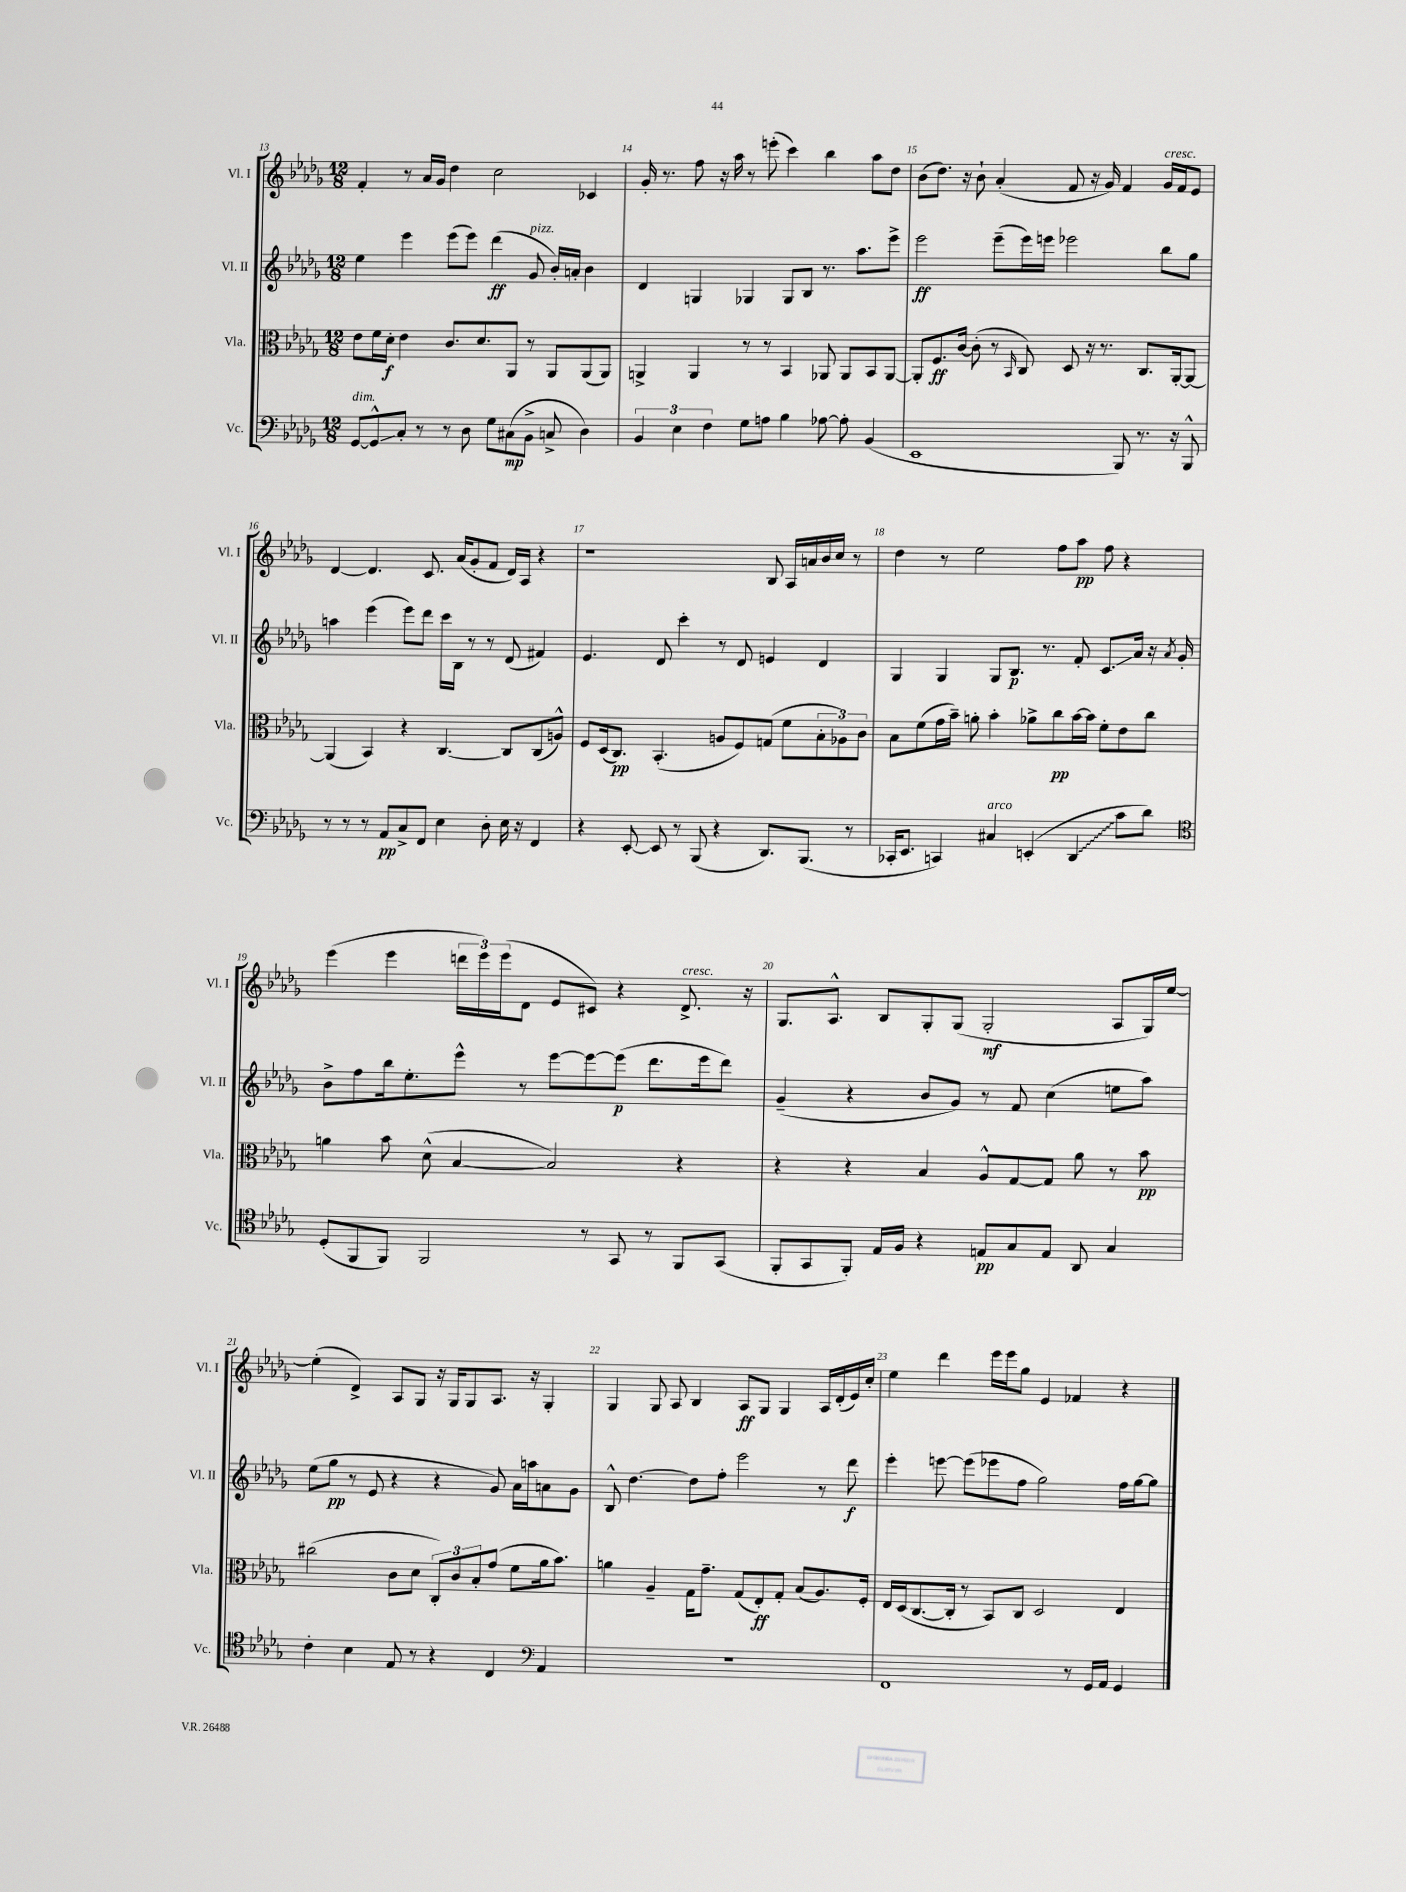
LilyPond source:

<<
\new StaffGroup <<
\new Staff = "s0" \with { instrumentName = "Vl. I" shortInstrumentName = "Vl. I" } {
    \clef treble \key des \major \numericTimeSignature \time 12/8
    f'4-. r8 aes'16 ges'16 des''4 c''2 ces'4 |
    ges'16-. r8. f''8 r16 aes''16 r8 e'''8-.( c'''4) bes''4 aes''8 des''8 |
    bes'8( des''8.) r16 bes'8-! aes'4-.( f'8 r16 ges'16) f'4 ges'16^\markup { \italic "cresc." } f'16 ees'8 |
    des'4~ des'4. c'8. aes'16( ges'8-. f'8 des'16) aes16 r4 |
    r1 bes8 aes16 a'16 bes'16 c''16 r8 |
    des''4 r8 ees''2 f''8 aes''8\pp f''8 r4 |
    ees'''4( ees'''4 \tuplet 3/2 { d'''16 ees'''16) ees'''16( } des'8 ees'8 cis'8) r4 des'8.->^\markup { \italic "cresc." } r16 |
    ges8. aes8.-^ bes8 ges8-. ges8( ges2-.\mf aes8 ges16) ees''16~ |
    ees''4-.( des'4->) aes8 ges8 r16 ges16 ges8 aes8. r16 ges4-. |
    ges4 ges8 aes8 bes4 aes8\ff ges8 ges4 aes16 des'16-.( ees'16) c''16-. |
    ees''4 des'''4 ees'''16 ees'''16 ges''8 ees'4 fes'4 r4 \bar "|." |
}
\new Staff = "s1" \with { instrumentName = "Vl. II" shortInstrumentName = "Vl. II" } {
    \clef treble \key des \major \numericTimeSignature \time 12/8
    ees''4 ees'''4 ees'''8( ees'''8) des'''4\ff( ges'8^\markup { \italic "pizz." } bes'16-.) a'16-. bes'4 |
    des'4 g4 ges4 ges8 bes8 r8. aes''8. ees'''8-> |
    ees'''2\ff ees'''8--( ees'''16) e'''16 ees'''2 bes''8 ges''8 |
    a''4 ees'''4( ees'''8) des'''8 c'''16 bes16 r8 r8 des'8( fis'4) |
    ees'4. des'8 c'''4-. r8 des'8 e'4 des'4 |
    ges4 ges4 ges8 bes8.\p r8. f'8-. c'8.\glissando aes'16 r16 \acciaccatura { aes'8 } ges'16-. |
    bes'8-> f''8 bes''16 ees''8.-. ees'''8-^ r8 ees'''8~ ees'''8~ ees'''8\p( des'''8. ees'''16 des'''8) |
    ges'4--( r4 bes'8 ges'8) r8 f'8 c''4( e''8 aes''8) |
    ees''8( ges''8\pp r8 ees'8 r4 r4 ges'8) aes'16 a''16 a'8 ges'8 |
    bes8-^ des''4.~ des''8 f''8-. ees'''2 r8 des'''8\f |
    ees'''4-. e'''8~ e'''8( ees'''8 f''8 ges''2) f''16 ges''16~ ges''8 \bar "|." |
}
\new Staff = "s2" \with { instrumentName = "Vla." shortInstrumentName = "Vla." } {
    \clef alto \key des \major \numericTimeSignature \time 12/8
    ees'8 f'16 des'16-.\f ees'4 c'8. des'8. aes,8 r8 aes,8 aes,8( aes,8) |
    a,4-> a,4 r8 r8 bes,4 aes,8 aes,8 bes,8 aes,8~ |
    aes,8-. f8.\ff c'16~ c'8-.( r8 \grace { bes,16 } c8) des8 r16 r8. c8. aes,16~-. aes,8~ |
    aes,4( bes,4) r4 c4.~ c8 c8( a8-^) |
    f8 des16( c8.\pp) bes,4.-.( a8 f8) g8( f'8 \tuplet 3/2 { bes8-. aes8) c'8 } |
    bes8 f'8( ges'16 bes'16--) a'8-. bes'4-. aes'8-> c''8\pp bes'16~ bes'16 f'8-. ees'8 c''8 |
    a'4 bes'8 des'8-^( bes4~ bes2) r4 |
    r4 r4 bes4 aes8-^ ges8~ ges8 aes'8 r8 bes'8\pp |
    cis''2( c'8 des'8 \tuplet 3/2 { c8-.) c'8 bes8-. } ges'8( f'8 aes'16 bes'8.) |
    a'4 aes4-- ges16 ges'8.-- ges8( ees8-.\ff) ges8-. bes8( aes8.) f16-. |
    ees16 des16( c8.~ c16-. r8 bes,8) c8 des2 ees4 \bar "|." |
}
\new Staff = "s3" \with { instrumentName = "Vc." shortInstrumentName = "Vc." } {
    \clef bass \key des \major \numericTimeSignature \time 12/8
    ges,8~^\markup { \italic "dim." } ges,8-^\glissando c8-. r8 r8 des8 ges8 cis8\mp( bes,8-> c8-> des4) |
    \tuplet 3/2 { bes,4 ees4 f4 } ges8 a8 bes4 aes8~ aes8-. bes,4( |
    ees,1 bes,,8) r8. r16 bes,,8-^ |
    r8 r8 r8 aes,8\pp c8-> f,8 ees4 des8-. ees16 r16 f,4 |
    r4 ees,8~-. ees,8 r8 bes,,8( r4 des,8.) bes,,8.( r8 |
    ces,16-. ees,8. c,4) cis4^\markup { \italic "arco" } e,4-.( \once \override Glissando.style = #'zigzag des,4\glissando c'8 des'8) |
    \clef tenor des8-.( f,8 f,8) f,2 r8 ges,8 r8 f,8 ges,8( |
    f,8-. ges,8 f,8-.) ees16 f16 r4 e8\pp ges8 e8 aes,8 ges4 |
    c'4-. bes4 ees8 r8 r4 c4 \clef bass aes,4 |
    R1. |
    f,1 r8 ges,16 aes,16 ges,4 \bar "|." |
}
>>
>>
\layout { \context { \Score currentBarNumber = #13 \override BarNumber.break-visibility = ##(#f #t #t) barNumberVisibility = #all-bar-numbers-visible } }
